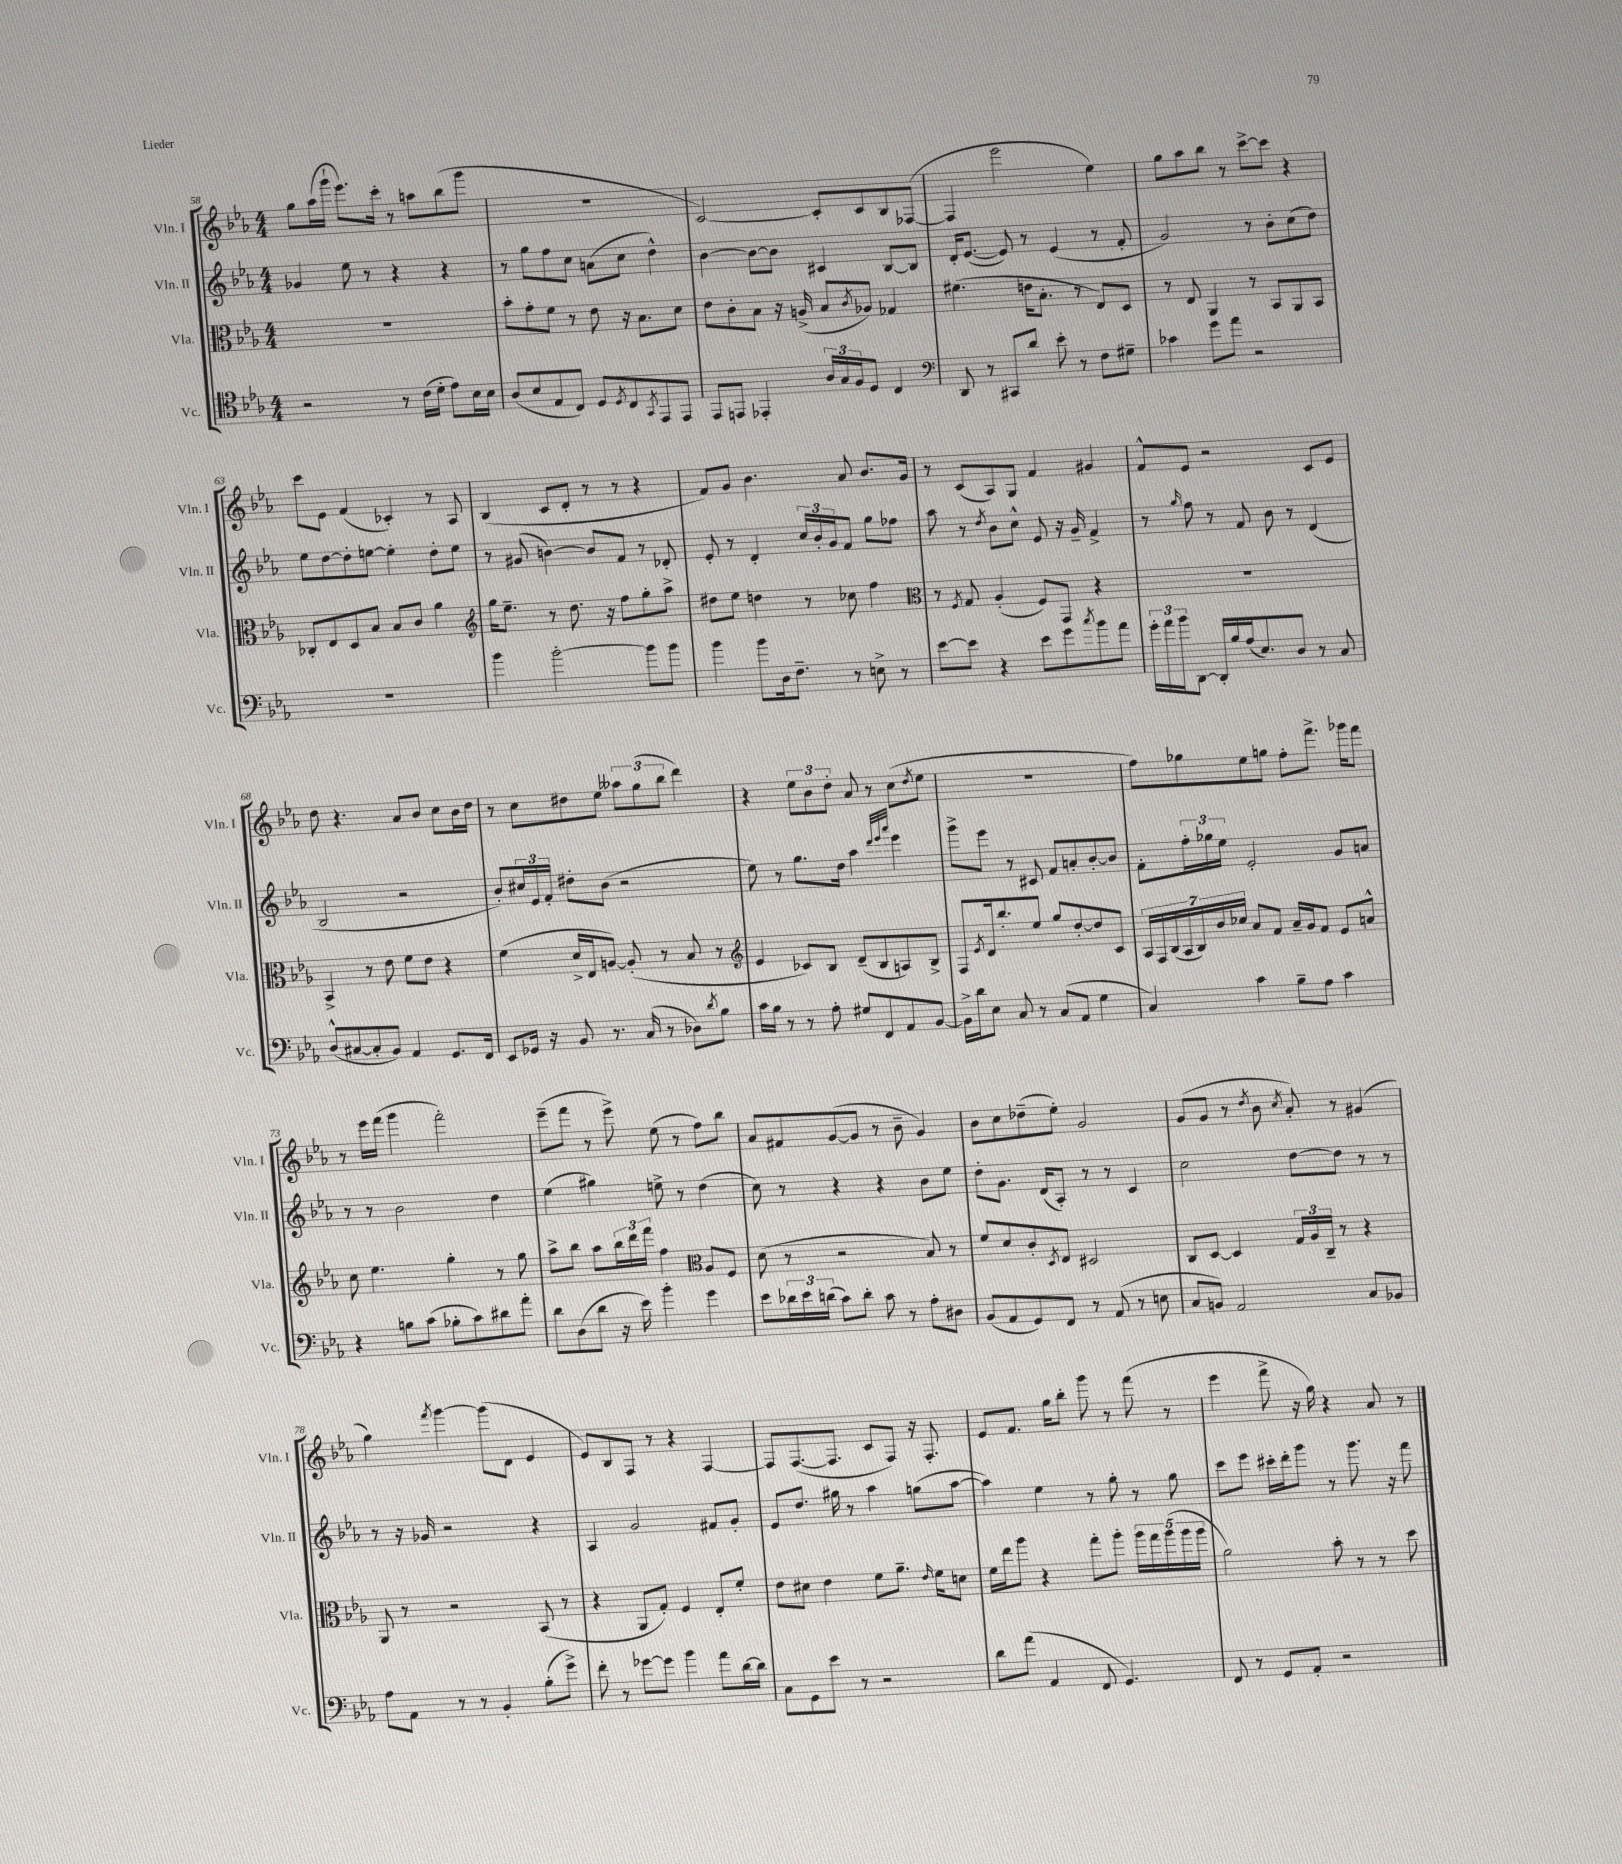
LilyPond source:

<<
\new StaffGroup <<
\new Staff = "s0" \with { instrumentName = "Vln. I" shortInstrumentName = "Vln. I" } {
    \clef treble \key ees \major \numericTimeSignature \time 4/4
    g''8 aes''16( g'''16-! ees'''8.) c'''16-. r8 a''8 bes''8( g'''8 |
    R1 |
    c'2~) c'8-. c'8 bes8 fes8~( |
    fes4 ees'''2 ees''4) |
    g''8 aes''8 bes''8 r8 c'''8~-> c'''8 r4 |
    c'''8 ees'8 f'4( ces'4-.) r8 aes8 |
    bes4( c'8 d'8-. r8 r8 r4 |
    f'8) g'8 bes'4. aes'8 bes'8. g'16 |
    r8 c'8( aes8) g8 f'4 gis'4 |
    f'8-^ ees'8 r2 c'8 ees'8 |
    d''8 r4. aes'8 bes'8 c''8 bes'16 d''16 |
    r8 c''8 dis''8 ees''8 \tuplet 3/2 { aeses''8 g''8( bes''8 } d'''4) |
    r4 \tuplet 3/2 { ees''8 bes'8 d''8-. } aes'8 r8 c''8( \acciaccatura { d''8 } ees''8 |
    R1 |
    f''8) ges''8 ees''8 g''8 f''8-. f'''8.-> ges'''16 f'''8 |
    r8 ees'''16 f'''16( g'''4 f'''2-.) |
    ees'''8--( f'''8 r8 ees'''8->) ees''8( r8 f''8) bes''8 |
    aes'8 fis'8 g'8~( g'8 r8 bes'8-- g'4) |
    bes'8 c''8 des''8--( ees''8-.) g'2 |
    g'8( g'8 r8 \acciaccatura { d''8 } bes'8 \acciaccatura { c''8 } aes'8-.) r8 gis'4( |
    g''4) \acciaccatura { f'''8 } g'''4~ g'''8( d'8 ees'4 |
    ees'8) bes8 f8 r8 r4 f4~ |
    f8 f8.~( f8. c'8 f8) r16 f8.-. |
    ees'8 f'8. g''16 bes''8-. g'''8 r8 f'''8( r8 |
    ees'''4 f'''8-> r16 g''16) r4 aes'8 r8 \bar "|." |
}
\new Staff = "s1" \with { instrumentName = "Vln. II" shortInstrumentName = "Vln. II" } {
    \clef treble \key ees \major \numericTimeSignature \time 4/4
    ges'4 ees''8 r8 r4 r4 |
    r8 g''8 f''8 c''8 a'8( c''8 d''4-^) |
    bes'4~ bes'8~ bes'8 cis'4 bes8~ bes8 |
    d'16-. ees'8.~( ees'8) r8 ees'4( r8 f'8-. |
    g'2) r8 bes'8-. c''8( d''8) |
    ees''8 d''8~ d''8-. e''8~ e''4-. d''8-. e''8 |
    r8 gis'8( b'4~) b'8 f'8 r8 des'8-. |
    ees'8-. r8 d'4-. \tuplet 3/2 { c''16 bes'16-. g'16 } f'8 g''8 fes''8 |
    aes''8 r8 \acciaccatura { d''8 } bes'8 c''8-^ ees'8 r16 g'16-- f'4-> |
    r8 \grace { g''16 } f''8 r8 f'8 bes'8 r8 d'4( |
    bes2 r2 |
    bes'8-.) \tuplet 3/2 { cis''16 ees'16 f'16-. } dis''8-. bes'8( r2 |
    ees''8) r8 g''8. d''16 aes''4 \grace { d'''32 ees'''32 aes'''32 } ees'''4 |
    g'''8-> ees'''8 r8 cis'8 f'8 a'8-. bes'8~-. bes'8 |
    f'8-. \tuplet 3/2 { f''16-. ges''16 ees''16 } ees'2-. g'8 a'8 |
    r8 r8 bes'2 d''4 |
    ees''4( gis''4) e''8-> r8 d''4( |
    c''8) r8 r4 r4 bes'8 ees''8 |
    d''8-. g'8. d'16( aes8-.) r8 r8 c'4 |
    c''2 d''8~ d''8 r8 r8 |
    r8 r16 ges'16 r2 r4 |
    aes4 g'2 fis'8 g'8-. |
    ees'8 d''8. gis''16 r8 aes''4 g''8( aes''8~ |
    aes''4) ees''4 r8 g''8-. r8 g''8 |
    c'''8 ees'''8 cis'''16-. d'''16-. g'''8 r8 g'''8. r16 f'''8 \bar "|." |
}
\new Staff = "s2" \with { instrumentName = "Vla." shortInstrumentName = "Vla." } {
    \clef alto \key ees \major \numericTimeSignature \time 4/4
    R1 |
    bes'8-. g'8-. f'8 r8 ees'8 r16 bes8. d'8 |
    ees'8 c'8-. bes8 r16 a16->( bes8 \acciaccatura { c'8 } aes8) ges4 |
    fis'4.( e'16 bes8.-. r8 ees8) d8 |
    r8 ees8 aes,4 r8 bes,8 aes,8 bes,8 |
    ces8-. ees8 d8 bes8 bes8 c'8 aes'4 |
    \clef treble g''16 ees''8.-- r8 d''8. r16 f''8 g''8-. aes''8-> |
    dis''8 ees''8 d''4 r8 ces''8 f''4 |
    \clef alto r8 \acciaccatura { f8 } g8 aes4-.( f8) g,8 r4 |
    R1 |
    bes,4-> r8 ees'8 f'8 ees'8 r4 |
    f'4( d'16-> ees16 a8~) a8-.( r8 bes8 r8 |
    \clef treble ees'4 ces'8) bes8 d'8--( bes8 a8) bes8-> |
    f8 \acciaccatura { ees'8 } d'16 bes''8.-. ees''8 g''8 d''8~-. d''8 c'8 |
    \tuplet 7/4 { aes16 f16 bes16( aes16 bes16) bes'16 ces''16 } aes'8 f'8 aes'16-- g'16 f'8 ees'8 a'8-^ |
    c''8 ees''4. g''4-. r8 g''8 |
    aes''8-> bes''8 aes''8 \tuplet 3/2 { bes''16 d'''16 f'''16 } f''4 \clef alto aes8 f8 |
    d'8( r8 r2 bes8) r8 |
    f'8 d'8 c'8-. \acciaccatura { d8 } ees8 dis2 |
    c8 d8~ d4 \tuplet 3/2 { g16 aes16 c16-- } r8 r4 |
    aes,8 r8 r2 bes,8( r8 |
    r4 aes,8 g8-.) f4 ees8-. f'8-. |
    ees'8 dis'8 ees'4 f'8 aes'8.-- \grace { ees'16 } f'16 d'8 |
    f'16 ees''16 aes''8 r4 g''8-. aes''8-. \tuplet 5/4 { aes''16 g''16 aes''16( aes''16 aes''16 } |
    aes'2) bes'8-. r8 r8 d''8 \bar "|." |
}
\new Staff = "s3" \with { instrumentName = "Vc." shortInstrumentName = "Vc." } {
    \clef tenor \key ees \major \numericTimeSignature \time 4/4
    r2 r8 c'16( d'16-. ees'8) bes16 bes16 |
    aes8( bes8 ees8 c8) d8 \acciaccatura { d8 } c8 \acciaccatura { g,8 } ees,8 ees,8 |
    ees,8 e,8 ees,4-. \tuplet 3/2 { aes16 g16 f16 } d8 c4 |
    \clef bass d,8 r8 cis,8 d'8 ees'8-. r8 f8 gis8-- |
    ces'4 g'8 aes'8 r2 |
    R1 |
    bes'4 bes'2~-. bes'8 bes'8 |
    bes'4 bes'8 d16 f8.-- r8 e8-> r8 |
    ees'8~ ees'8 r4 ees'8 g'8 \acciaccatura { c''8 } bes'8 aes'8 |
    \tuplet 3/2 { g'16-. aes'16 bes'16 } d,8~ d,16-. bes16 aes16( ees8.) d8 r8 c8 |
    d8-^( cis8~ cis8-. bes,8) aes,4 g,8. f,16 |
    ees,8 ges,16 r16 bes,8 r8. c16( r8 des8) \acciaccatura { d'8 } bes8 |
    c'16 bes16 r8 r8 aes8-. gis8 f,8 aes,8 bes,8~ |
    bes,16-> d'16 ees8 c8 r8 c8( aes,8 g4 |
    c4) c'4 bes8-- aes8 c'4 |
    r4 b8 c'8( bes8-. c'8) dis'8 aes'8-. |
    d'8 d8( d'8 r16 ees'16) bes'4-. g'4 |
    ees'8 \tuplet 3/2 { des'16 ees'16 d'16( } c'8) d'8-. c'8 r8 aes8-. dis8 |
    bes,8( aes,8 g,8) f,8 r8 aes,8( r8 e8 |
    c8 b,8) aes,2 c8 bes,8 |
    aes8 aes,8 r8 r8 bes,4-. bes8-.( g'8->) |
    f'8-. r8 ges'8~ ges'8 bes'4 aes'8 d'16~ d'16 |
    c8 g,8 ees'8 r8 r2 |
    d'8 aes'8( aes,4 f,8 g,4.) |
    f,8 r8 g,8 aes,8-. r2 \bar "|." |
}
>>
>>
\layout { \context { \Score currentBarNumber = #58 } }
